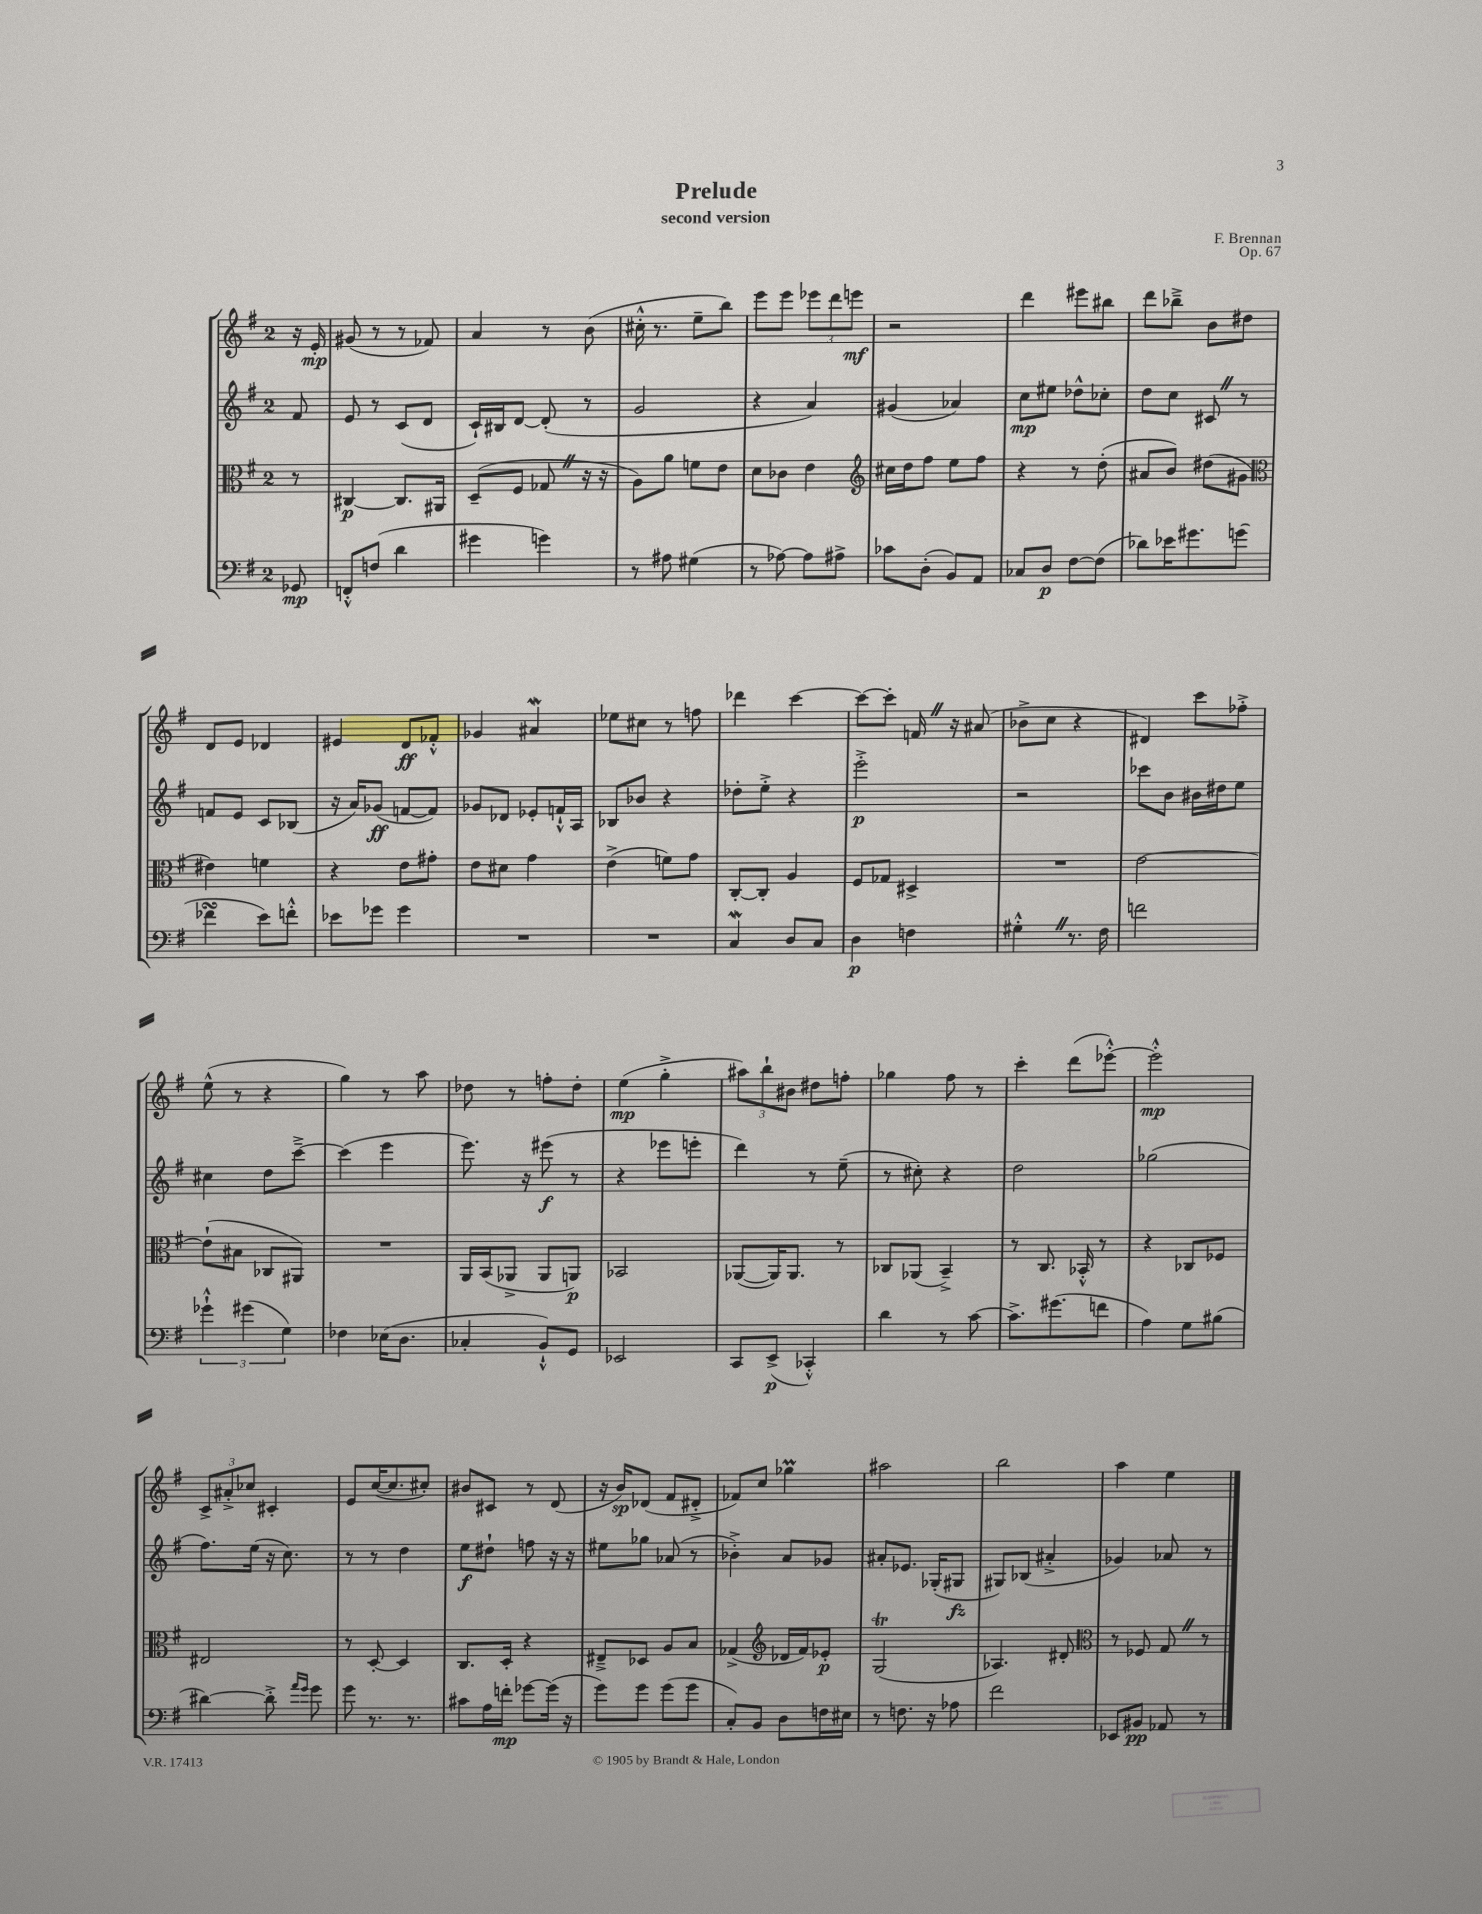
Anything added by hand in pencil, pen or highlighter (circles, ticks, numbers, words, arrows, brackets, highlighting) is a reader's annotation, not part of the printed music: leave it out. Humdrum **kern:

**kern	**kern	**kern	**kern
*staff4	*staff3	*staff2	*staff1
*clefF4	*clefC3	*clefG2	*clefG2
*k[f#]	*k[f#]	*k[f#]	*k[f#]
*M2/4	*M2/4	*M2/4	*M2/4
8GG-	8r	8f#	16r
.	.	.	16e'
=	=	=	=
8FF'^^	[4C#	8e	(8g#
(8F	.	8r	8r
4d	8.C#]	(8c	8r
.	.	8d	8f-)
.	16AA#	.	.
=	=	=	=
4g#	(8D~	16c`)	4a
.	.	16B#	.
.	8F#	[8d	.
4g)	8G-	(8d']	8r
.	16r	8r	(8b
.	16r	.	.
=	=	=	=
8r	8A)	2g	16cc#'^^
.	.	.	8.r
8A#	8a	.	.
(4G#	8f	.	8ee~
.	8e	.	8bb)
=	=	=	=
8r	8d	4r	8eee
[8A-)	8c-	.	8eee
8A-]	4e	4a)	12eee-
.	.	.	12ddd
8A#^	.	.	.
.	.	.	12eee
=	=	=	=
*	*clefG2	*	*
8c-	16cc#	(4g#	2r
.	16dd	.	.
(8D'	8ff#	.	.
8BB)	8ee	4a-)	.
8AA	8ff#	.	.
=	=	=	=
8C-	4r	8cc	4ddd
8D	.	8ee#	.
[8F#	8r	8dd-^^	8eee#
(8F#]	(8dd'	8cc-'	8bb#
=	=	=	=
8d-)	8a#	8dd	8ddd
16e-	8b)	8cc	8bb-~^
8.g#	.	.	.
.	(8dd#	8c#	8b
(8g	8g#	8r	8dd#
=	=	=	=
*	*clefC3	*	*
4f-	4e#)	8f	8d
.	.	8e	8e
8e)	4f	8c	4d-
8f'^^	.	(8B-	.
=	=	=	=
8e-	4r	16r	4e#
.	.	16a)	.
8g-	.	(8g-	.
4g-	8e	[8f	8d
.	8g#'	8f])	8f-'^^
=	=	=	=
2r	8e	8g-	4g-
.	8d#	8d-	.
.	4g	8e-'	4a#
.	.	16f`^^	.
.	.	16A	.
=	=	=	=
2r	(4e^	8B-	8ee-
.	.	8b-	8cc#
.	8f)	4r	8r
.	8g	.	8ff
=	=	=	=
4C	[8C'	8dd-'	4ddd-
.	8C']	8ee'^	.
8D	4A	4r	[4ccc
8C	.	.	.
=	=	=	=
4D	8F#	2eee'^	8ccc_
.	8G-	.	8ccc']
4F	4D#^	.	16f
.	.	.	16r
.	.	.	(8a#
=	=	=	=
4G#'^^	2r	2r	8b-^
.	.	.	8cc
8.r	.	.	4r
16F#	.	.	.
=	=	=	=
2f	[2e	8ccc-	4d#)
.	.	8b	.
.	.	16b#	8ccc
.	.	16dd#	.
.	.	8ee	8ff-'^
=	=	=	=
6g-`^^	(8e`]	4cc#	(8ee^^
.	8B#	.	8r
(6g#	.	.	.
.	8C-	8dd	4r
6G)	.	.	.
.	8AA#)	[8ccc~^	.
=	=	=	=
4F-	2r	(4ccc]	4gg)
(16E-	.	4eee	8r
8.D	.	.	.
.	.	.	8aa
=	=	=	=
4C-'	16AA	8.eee)	8dd-
.	(16BB	.	.
.	8AA-^	.	8r
.	.	16r	.
8BB`^^)	8AA-	(8eee#	8ff'
8GG	8AA)	8r	8dd-'
=	=	=	=
2EE-	2BB-	4r	(4ee
.	.	8eee-	4gg'^
.	.	8eee'	.
=	=	=	=
8CC	([8AA-	4ddd)	12aa#)
.	.	.	12bb`
(8EE^	16AA-])	.	.
.	.	.	12b#
.	8.AA-	.	.
4CC-'^^)	.	8r	8dd#
.	8r	(8ee~	8ff'
=	=	=	=
4d	8C-	8r	4gg-
.	(8AA-	8cc#')	.
8r	4BB~^)	4r	8ff#
[8c	.	.	8r
=	=	=	=
8.c^]	8r	2dd	4ccc'
.	8.C	.	.
(8.g#	.	.	.
.	.	.	(8ddd
.	16BB-'^^	.	.
8f	8r	.	[8eee-'^^)
=	=	=	=
4A)	4r	(2gg-	2eee-'^^]
8G	8C-	.	.
(8B#	8F-	.	.
=	=	=	=
[4d#)	2E#	8.ff#)	12c^
.	.	.	12a#'^
.	.	.	12cc-
.	.	(16ee	.
8d#'^]	.	16r	4c#'
.	.	8.cc)	.
16qqa	.	.	.
16qqg	.	.	.
8g	.	.	.
=	=	=	=
8g	8r	8r	8e
8.r	[8D'	8r	([16cc
.	.	.	8.cc]
.	4D]	4dd	.
8.r	.	.	.
.	.	.	8cc#')
=	=	=	=
8c#	8.C	8ee	8b#
16A	.	8dd#`	8c#
16f'	16D'	.	.
[8g-	4r	8ff	8r
(16g-]	.	16r	(8d
16r	.	16r	.
=	=	=	=
8g)	8E#~^	8ee#	16r
.	.	.	16b)
8g	8D-	8gg-	(8d-
(8g	8A	(8a-	8f#
8g	8B	8r	8d#'^
=	=	=	=
8C')	(4G-^	4b-'^)	8f-)
8BB	.	.	8cc
*	*clefG2	*	*
8D	16d-	8a	4gg-
.	16f#)	.	.
16F	8e-'	8g-	.
16E#	.	.	.
=	=	=	=
8r	(2G	8a#'	2aa#
8.F	.	8.e-	.
16r	.	(16G-'	.
8A-	.	8G#	.
=	=	=	=
2f#	4.A-)	8G#)	2bb
.	.	(8B-	.
.	.	4a#'^	.
.	8d#'	.	.
=	=	=	=
*	*clefC3	*	*
8EE-	8r	4g-)	4aa
8BB#	8F-	.	.
8AA-	8G	8a-	4ee
8r	8r	8r	.
==	==	==	==
*-	*-	*-	*-
